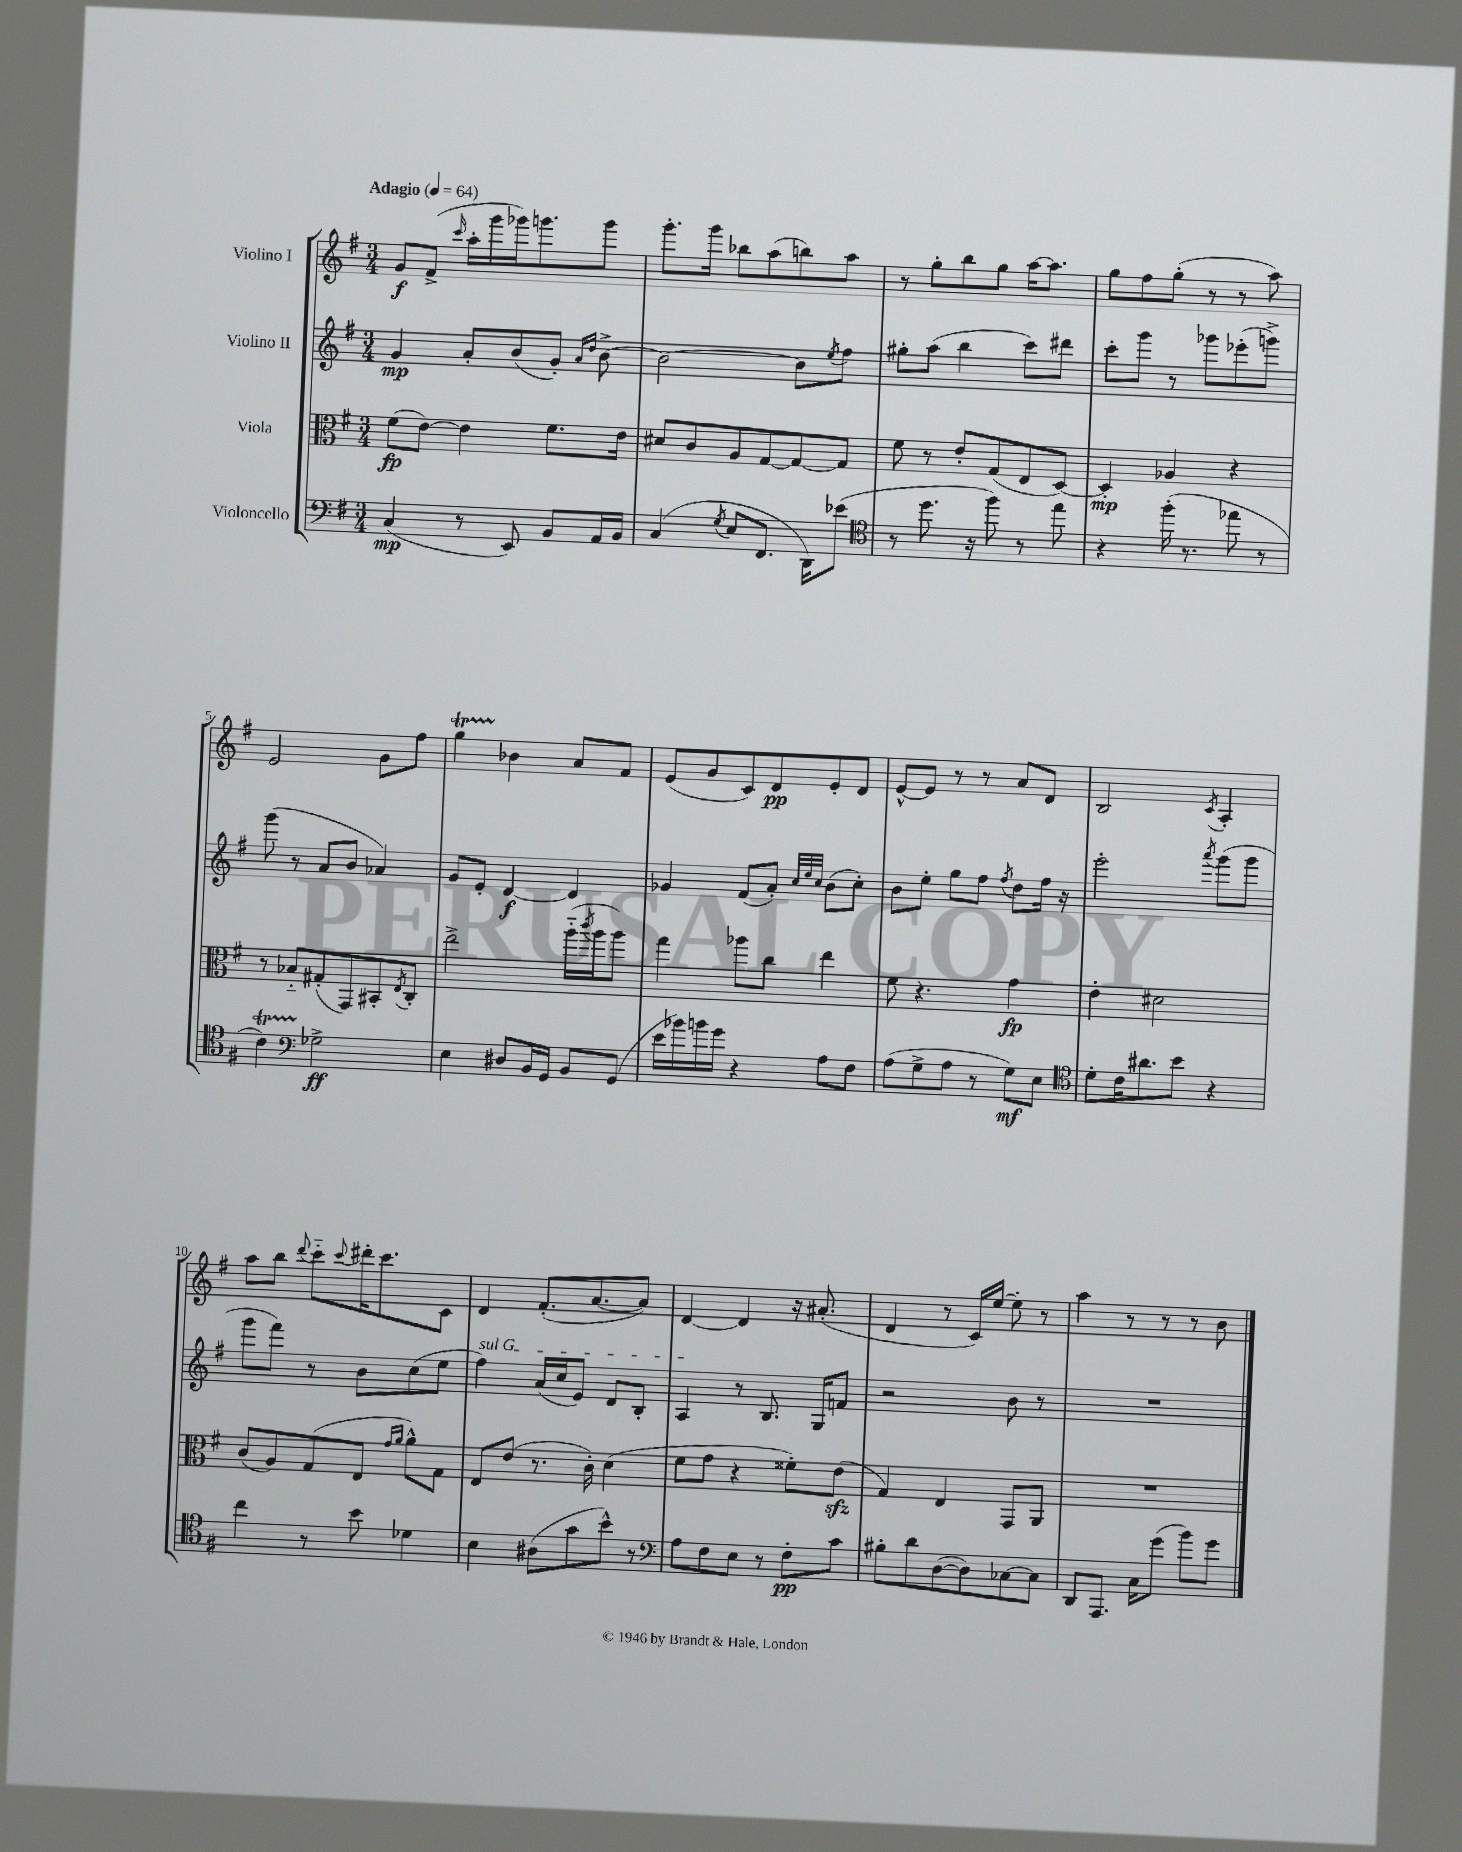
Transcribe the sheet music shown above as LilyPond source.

<<
\new StaffGroup <<
\new Staff = "s0" \with { instrumentName = "Violino I" } {
    \clef treble \key g \major \numericTimeSignature \time 3/4 \tempo "Adagio" 4 = 64
    g'8\f fis'8->( \grace { c'''16 } a''16-. g'''16 ges'''16) g'''8. g'''8 |
    g'''8.-. g'''16 bes''8 a''8( b''8) a''8 |
    r8 g''8-. b''8 g''8 a''16~ a''8. |
    g''8 fis''8 g''8-.( r8 r8 a''8) |
    e'2 g'8 fis''8 |
    g''4\startTrillSpan bes'4\stopTrillSpan a'8 fis'8 |
    e'8( g'8 c'8) d'8\pp e'8-. d'8 |
    e'8~-^ e'8 r8 r8 a'8 d'8 |
    b2 \acciaccatura { c'8 } a4-. |
    a''8 b''8 \appoggiatura { d'''8 } c'''8-_ \appoggiatura { c'''8 } dis'''16-. c'''8. c'8 |
    d'4 fis'8.-.( a'8.~ a'8) |
    d'4~ d'4 r16 ais'8.-.( |
    d'4 r8 c'16) e''16~ e''8-. r8 |
    a''4 r8 r8 r8 b'8 \bar "|." |
}
\new Staff = "s1" \with { instrumentName = "Violino II" } {
    \clef treble \key g \major \numericTimeSignature \time 3/4
    g'4\mp a'8-. b'8( g'8-.) \grace { a'16 d''16 } b'8~-> |
    b'2~ b'8 \acciaccatura { e''8 } fis''8 |
    gis''8-. a''8( b''4 c'''8) dis'''8 |
    c'''8-. g'''8 r8 ges'''8 ees'''8-.( g'''8->) |
    g'''8( r8 a'8 b'8 aes'4) |
    g'8 e'8-. d'4~\f d'4 |
    ges'4 fis'8( a'8-.) \grace { c''32 e''32 c''32 } b'8( c''8-.) |
    b'8 e''8-. g''8 fis''8 \acciaccatura { fis''8 } d''8 fis''16 r16 |
    e'''2-. \acciaccatura { a'''8 } g'''8( g'''8 |
    g'''8 fis'''8) r8 b'8 c''8( e''8 |
    \once \override TextSpanner.bound-details.left.text = \markup { \italic "sul G" } fis''4\startTextSpan) a'16( c''16 e'8) d'8 b8-. |
    a4\stopTextSpan r8 b8. g16 f'8 |
    r2 b'8 r8 |
    R2. \bar "|." |
}
\new Staff = "s2" \with { instrumentName = "Viola" } {
    \clef alto \key g \major \numericTimeSignature \time 3/4
    fis'8\fp( e'8~) e'4 fis'8. e'16 |
    dis'8 c'8 a8 g8~ g8~ g8 |
    fis'8 r8 e'8-. g8( e8 d8~) |
    d4-.\mp aes4 r4 |
    r8 bes8-_ gis8-.( g,8) bis,8-. \acciaccatura { e8 } c8-. |
    e''2-> a''16-_( \acciaccatura { c'''8 } a''16 a''8) |
    g''4 aes''8 c''8 e''4 |
    fis'8 r4. g'4\fp |
    e'4-. dis'2 |
    c'8( a8) g8( e8 \grace { g'16 a'16 } a'8-^) g8 |
    e8 e'8( r8. c'16-.) d'4( |
    fis'8 g'8 r4 fisis'8-.) e'8\sfz( |
    g4) e4 g,8 a,8 |
    R2. \bar "|." |
}
\new Staff = "s3" \with { instrumentName = "Violoncello" } {
    \clef bass \key g \major \numericTimeSignature \time 3/4
    c4\mp( r8 e,8) b,8 a,16 b,16 |
    c4( \acciaccatura { g8 } e8 fis,8. d,16) ees'8( |
    \clef tenor r8 d''8. r16 fis''8) r8 e''8 |
    r4 fis''16-.( r8. ees''8 r8 |
    c'4\startTrillSpan) \clef bass ges2->\stopTrillSpan\ff |
    e4 dis8 b,16 g,16 b,8 g,8( |
    e'16 bes'16) b'16 g'16 r4 a8 fis8 |
    a8( g8-> a8 r8 g8\mf) e8 |
    \clef tenor d'8-. c'16 ais'8. b'8 r4 |
    c''4 r8 b'8 des'4 |
    b4 ais8( g'8 b'8-^) r8 |
    \clef bass a8 fis8 e8 r8 fis8-.\pp c'8 |
    bis8-. d'8 d8~( d8) ces8~ ces8 |
    d,8 a,,8. c16 g'8( b'8) g'8 \bar "|." |
}
>>
>>
